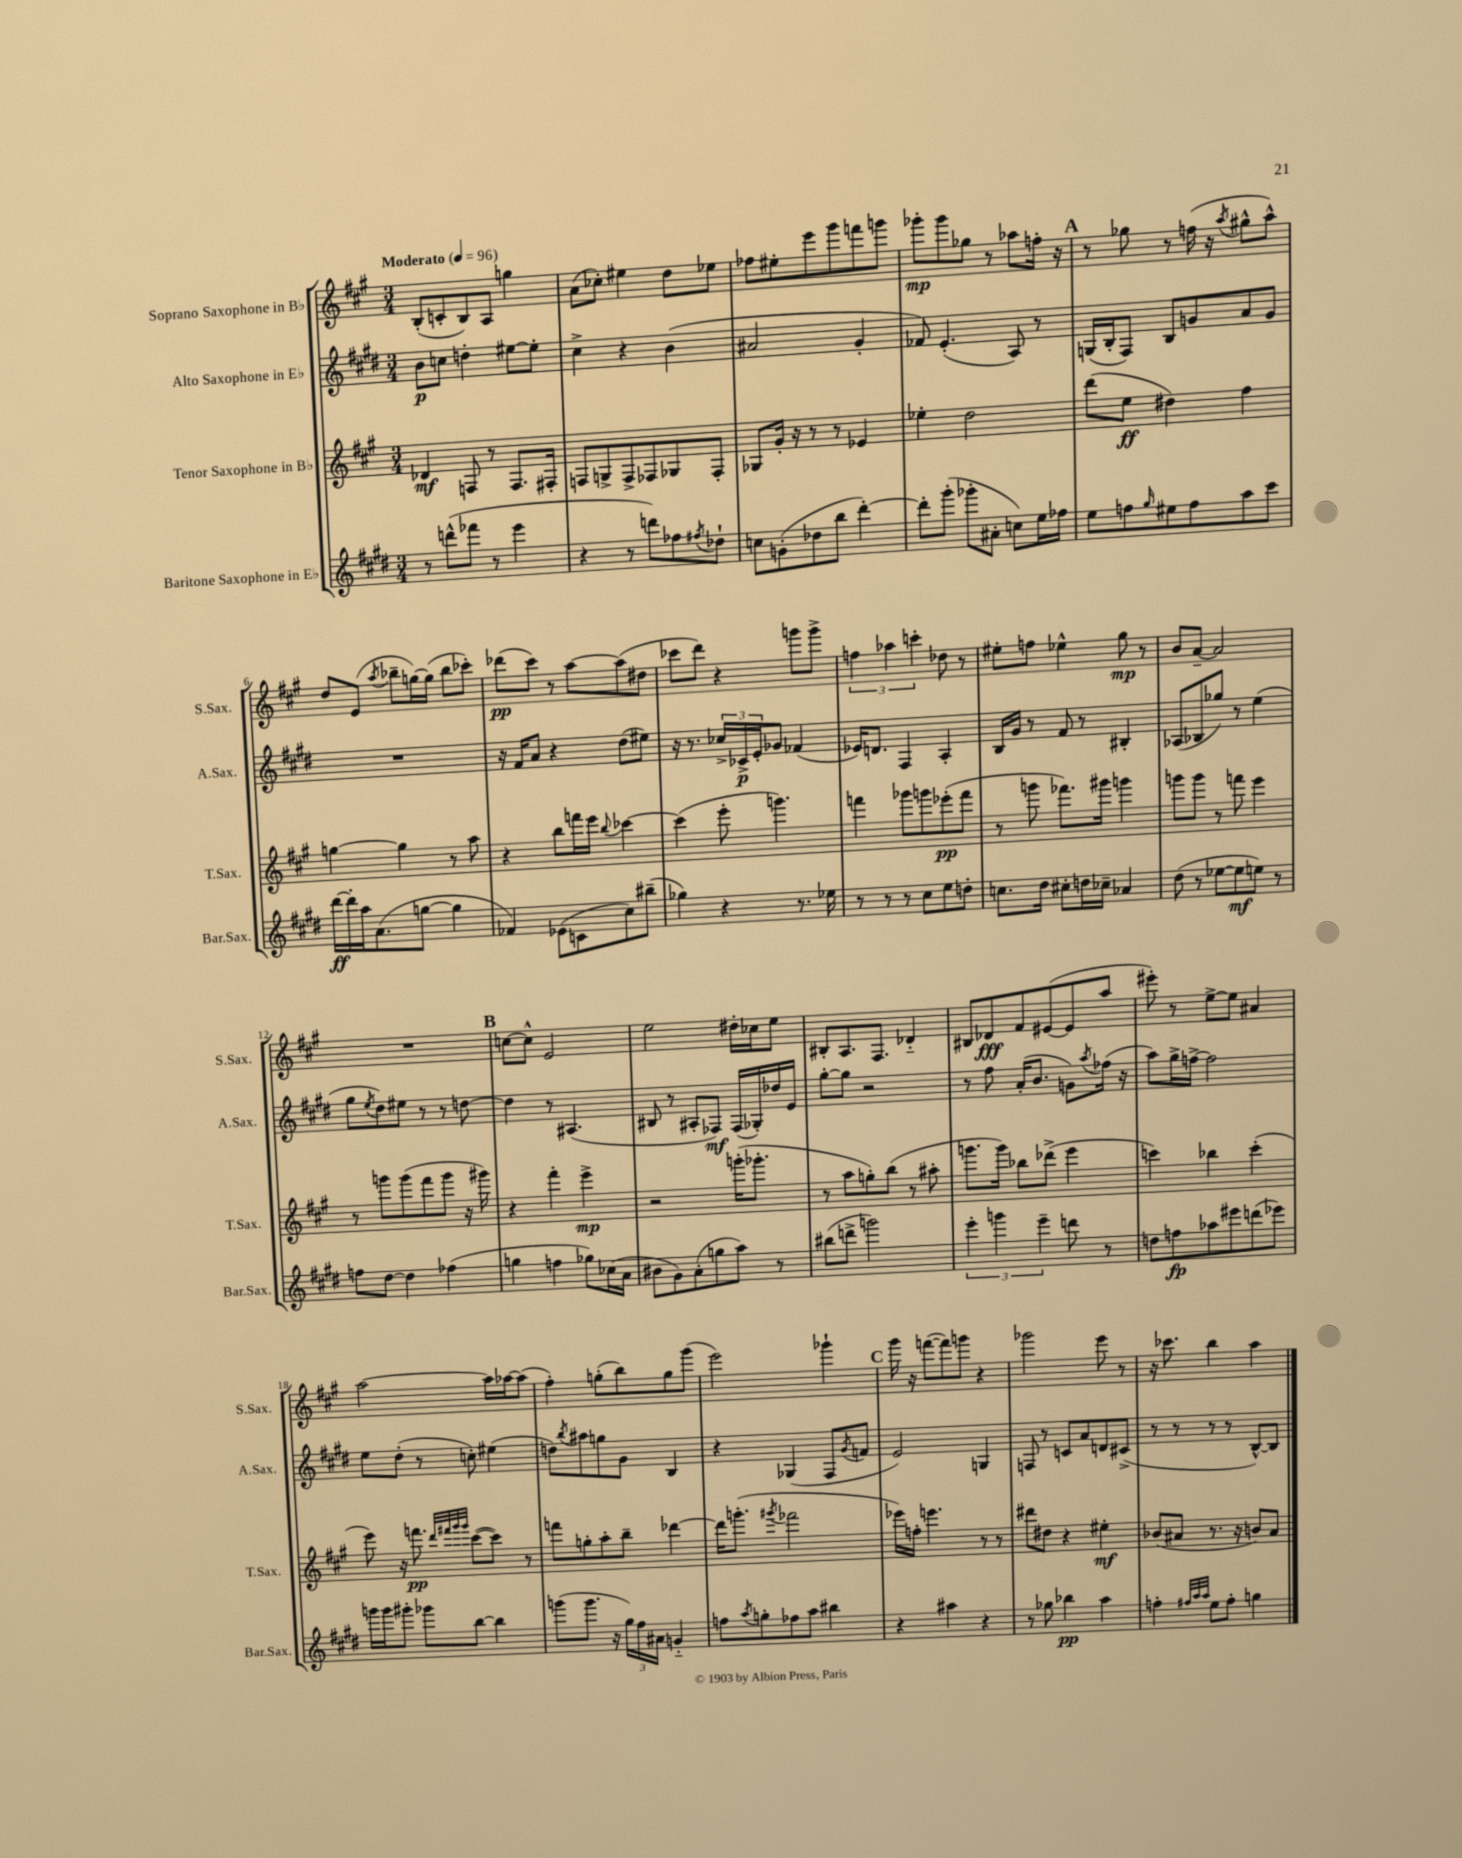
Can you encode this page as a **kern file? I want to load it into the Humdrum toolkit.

**kern	**kern	**kern	**kern
*staff4	*staff3	*staff2	*staff1
*clefG2	*clefG2	*clefG2	*clefG2
*k[f#c#g#d#]	*k[f#c#g#]	*k[f#c#g#d#]	*k[f#c#g#]
*M3/4	*M3/4	*M3/4	*M3/4
*MM96	*MM96	*MM96	*MM96
8r	4d-/	8b\L	(8B'/L
(8ddd^^\L	.	8cc\J	8c'/
8fff-\J	8F/	4dd'\	8B/)
8r	8r	.	8A/J
4eee\	8.F/L	[8ee#\L	4gg\
.	.	8ee#'\]J	.
.	16F#'/Jk	.	.
=	=	=	=
4r	8F/L	4cc#^\	(8a\L
.	8G^/	.	8cc-'\J)
8r	8F^/	4r	4ee#\
8ddd\L)	8F-/	.	.
8ff-\	8G-/	(4b\	8dd\L
8qff#/	.	.	.
8dd-`\J	8F-'/J	.	8ee-\J
=	=	=	=
8cc\L	8G-/L	2a#/	8ff-\L
(8g'\	16g#'/Jk	.	8ee#'\
.	16r	.	.
8dd-\	8r	.	8eee\
8bb\J	8r	.	8ggg#\
[4ddd#'\)	4e-/	4g#'/	8fff\
.	.	.	8ggg\J
=	=	=	=
8ddd#'\]L	4ee-'\	8f-/)	8ggg-'\L
(8ggg#'\J	.	(4.e'/	8ggg-\
8ggg-'\L	2dd\	.	8gg-\J
8a#'\J	.	.	8r
8cc\L)	.	8A/)	8aa-\L
16ee\L	.	8r	16ff'\Jk
16ff-\JJ	.	.	16r
=	=	=	=
8ee\L	(8ddd\L	(16G/LL	8r
.	.	16B'/J	.
8ff\	8ee\J	8F#/J)	8gg-\
16qqgg#/	.	.	.
8ee#\	4dd#\)	8B/L	8r
8ff\	.	8g/	(16ff\
.	.	.	16r
.	.	.	8qaa/
8aa\	4ff#\	8a/	8gg#^^\L
8ccc#\J	.	8g/J	8aa^^\J)
=	=	=	=
[16ddd#\LL	[4gg\	2.r	8dd/L
16ddd#'\]	.	.	.
16aa\J	.	.	(8e/J
(8.a\	.	.	.
.	.	.	8qaa/
.	4gg\]	.	8bb-~\L
[8gg\J	.	.	[16gg\L)
.	.	.	(16gg\]JJ
4gg\]	8r	.	8bb-\L
.	8aa\	.	8ccc-'\J)
=	=	=	=
4f-/)	4r	16r	(8ddd-\L
.	.	16f#/LK	.
.	.	8a/J	8ccc#\J)
(8e-\L	8bb\L	4r	8r
8c\	16fff\L	.	[8aa\L
.	16eee\JJ	.	.
.	8qqbb/	.	.
8cc#\)	[4ccc-\	(8dd#\L	(8aa\]
(8bb#~\J	.	8ee#\J)	8dd#\J
=	=	=	=
4gg-\)	(4ccc-\]	16r	8ccc-\L
.	.	8.r	.
.	.	.	8ddd\J)
4r	8eee'\	24cc-^/LL	4r
.	.	24c-^/	.
.	.	24e'/J	.
.	4.ggg\)	8g-/J	.
8.r	.	(4f-/	8ggg\L
.	.	.	8ggg^\J
16ee-\	.	.	.
=	=	=	=
8r	4fff\	16e-/LK)	6ff\
.	.	8.d/J	.
8r	.	.	.
.	.	.	6aa-\
8r	8ggg-\L	4F#/	.
.	.	.	6ccc'\
8cc#\L	8ggg\	.	.
8ee\	(8eee-'\	4A'/	8dd-\
8dd'\J	8fff\J	.	8r
=	=	=	=
8.cc\L	8r	16B/LL	8ee#'\L
.	.	16g#/JJ	.
.	8ggg\	8r	8ff\J
16dd#\Jk	.	.	.
8cc#'\L	8.fff-\L)	8f#/	4ee-^^\
16dd\L	.	8r	.
16cc-~\JJ	16ggg#\Jk	.	.
4a-/	4ggg\	4B#'/	8gg#\
.	.	.	8r
=	=	=	=
(8dd#\	8ggg\L	(8A-/L	8b/L
8r	8ggg\J	8B-/	[8a~/J
[8ee-\L	8r	8gg-/J)	2a/]
8ee-\]	8fff\	8r	.
8ee\J)	4eee\	(4ee\	.
8r	.	.	.
=	=	=	=
8ff\L	8r	8gg#\L	2.r
.	.	8qee/	.
[8dd#\J	8ggg\L	8dd#\)	.
4dd#\]	(8ggg\	8ee#\J	.
.	8fff#\	8r	.
(4ff-\	8ggg\J	8r	.
.	16r	[8dd\	.
.	16ggg#\)	.	.
=	=	=	=
4gg\	4r	4dd\]	[8cc\L
.	.	.	8cc^^\]J
4ff\	4fff#'\	8r	2e/
.	.	(4.A#/	.
8gg-\L)	4eee^\	.	.
(16cc-\L	.	.	.
16a\JJ	.	.	.
=	=	=	=
8b#\L	2r	8B#/	2ee\
8g#\)	.	8r	.
(8a'\	.	8A#'/L	.
8gg\	.	8F-/J)	.
8aa\J)	(16ggg'\LK	(16F-/LL	16dd#'\LL
.	8.ggg-'\J	16G-'/)	16cc-\J
8r	.	16dd-/	8ee\J
.	.	16e/JJ	.
=	=	=	=
(8bb#\L	8r	[8gg#'\L	8B#'/L
8ddd^\J	8aa\L	8gg#\]J	8.A/
2ggg\)	8gg'\)	2r	.
.	.	.	8.F#/J
.	(8bb\J	.	.
.	8r	.	4d-'~/
.	8aa#'\	.	.
=	=	=	=
6eee'\	8.ggg\L	8r	8B#/L
.	.	8ff#\	8d-/
6ggg\	.	.	.
.	16ggg\Jk)	.	.
.	8bb-\L	(16a'/LK	8f#/
.	.	8.b/J	.
6eee~\	.	.	.
.	(8ddd-^\J	.	([8e#/
8ddd\	4eee\	8g\L)	8e#/]
.	.	8qaa/	.
8r	.	(16ff-\Jk	8aa/J
.	.	16r	.
=	=	=	=
8dd\L	4ccc\)	8aa\L)	8eee#'\)
8ff\	.	16gg#^\L	8r
.	.	[16ff^\JJ	.
8aa-\	4bb-\	2ff\]	[8ee^\L
8eee#\	.	.	8ee\]J
(8ddd\	(4ccc'\	.	4a#/
8eee-\J)	.	.	.
=	=	=	=
16ggg\LL	8eee\)	8ee\L	[2aa\
16ggg\J	.	.	.
8ggg#'\J	16r	(8dd#'\J	.
.	8.fff\	.	.
8ggg-\L	.	8r	.
.	32qqddd/LLL	.	.
.	32qqfff#/	.	.
.	32qqggg#/	.	.
.	32qqggg#/JJJ	.	.
[8bb\J	([8ccc#\L	8cc'\)	.
4bb\]	8ccc#\]J)	(4ee#\	16aa\]LL
.	.	.	[16aa-\J
.	8r	.	(8aa-\]J
=	=	=	=
(8ggg\L	8fff\L	8dd\L)	4ff#'\)
.	.	8qbb/	.
8.ggg\J	8gg'\	8aa#\	.
.	8aa'\	8gg\	(8gg'\L
16r	.	.	.
24gg#\LL)	8bb~\J	8g#\J	8bb\)
24ff#\	.	.	.
24a#\JJ	.	.	.
4g'~/	[4ddd-\	4B/	8gg\
.	.	.	(8ggg#\J
=	=	=	=
8ff\L	16ddd-\]LK	4r	2eee\)
.	(8.ggg'\J	.	.
8qaa/	.	.	.
8gg'\	.	.	.
.	8qggg#/	.	.
8ff-\	2fff-\	(4G-/	.
8aa\J	.	.	.
4bb#\	.	8F#/L	4ggg-`\
.	.	8qg#/	.
.	.	8f/J	.
=	=	=	=
4r	16eee-\LL)	2e/)	16ggg#\
.	16ff'\JJ	.	16r
.	4.eee\	.	([8fff\L
4aa#\	.	.	8fff\])
.	.	.	8ggg\J
4r	8r	4G/	4r
.	8r	.	.
=	=	=	=
8r	8ddd#\L	8F/	2ggg-\
8gg-\	8dd#\J	8r	.
4bb-\	4r	8c/L	.
.	.	8a/	.
4aa\	4ee#'\	8d/	8eee\
.	.	(8c#^/J	8r
=	=	=	=
4ff'\	(8b-/L	8r	16r
.	.	.	8.ccc-\
.	8a#/J	8r	.
32qqff#/LLL	.	.	.
32qqaa/	.	.	.
32qqaa/JJJ	.	.	.
8ee\L	8.r	8r	4bb\
8ff#'\J	.	8r	.
.	16r	.	.
4gg\	8b/L)	[8B^^/L)	4aa\
.	8a#/J	8B/]J	.
==	==	==	==
*-	*-	*-	*-
